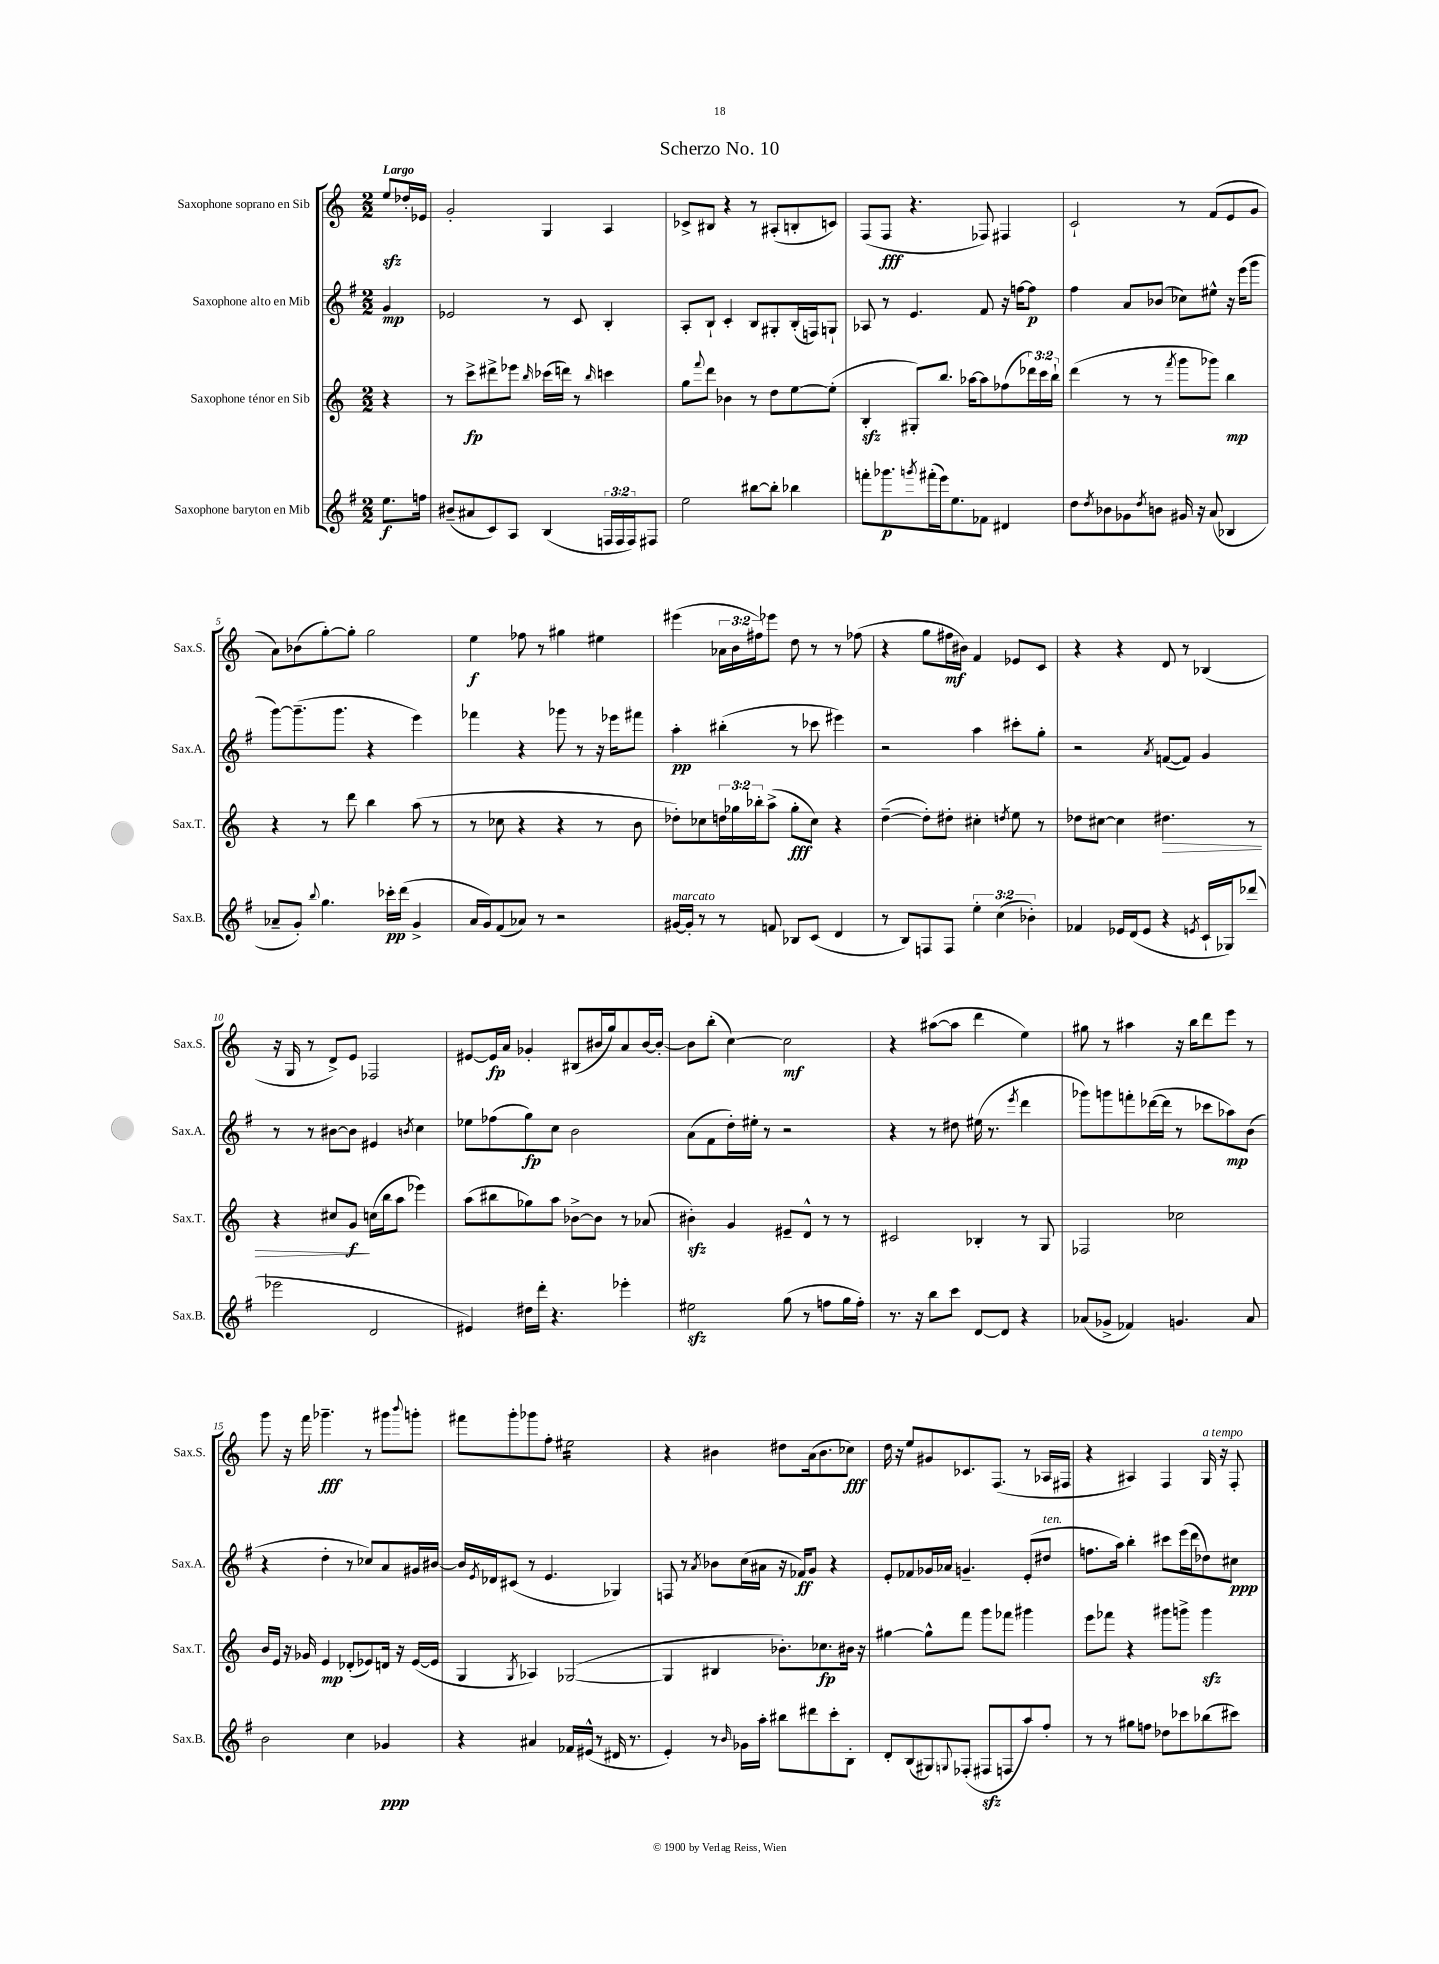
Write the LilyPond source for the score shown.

\header { title = "Scherzo No. 10" }
<<
\new StaffGroup <<
\new Staff = "s0" \with { instrumentName = "Saxophone soprano en Sib" shortInstrumentName = "Sax.S." } {
    \clef treble \key c \major \numericTimeSignature \time 2/2 \override Staff.TupletNumber.text = #tuplet-number::calc-fraction-text \partial 4 \tempo "Largo"
    e''8\sfz des''16-. ees'16 |
    g'2-. g4 a4 |
    ces'8-> bis8 r4 r8 ais8-.( b8-. c'8) |
    f8( f8\fff r4. fes8) fis4 |
    c'2-! r8 f'8( e'8 g'8 |
    a'8) bes'8( g''8~-.) g''8-. g''2 |
    e''4\f fes''8 r8 gis''4 eis''4 |
    eis'''4( \tuplet 3/2 { aes'16 b'16 fis''16) } ees'''8 d''8 r8 r8 fes''8( |
    r4 g''8 fis''16\mf bis'16) f'4 ees'8 c'8 |
    r4 r4 d'8 r8 bes4( |
    r16 g16 r8 d'8->) e'8 fes2 |
    eis'8~ eis'16\fp a'16 ges'4-. bis8( bis'16 g''16) a'8 bis'16~ bis'16~-. |
    bis'8 b''8-.( c''4~) c''2\mf |
    r4 ais''8~( ais''8 d'''4 e''4) |
    gis''8 r8 ais''4 r16 b''16 d'''8 e'''8 r8 |
    g'''8 r16 f'''16 ges'''4.--\fff r8 gis'''8 \appoggiatura { b'''8 } g'''8-. |
    fis'''8 g'''8-. ges'''8 f''8-. eis''2:16 |
    r4 bis'4 dis''8 a'16( bis'8. ces''8\fff) |
    d''16 r16 e''8 gis'8 ces'8. f8.( r8 aes16 fis16 |
    r4 ais4) f4 g16^\markup { \italic "a tempo" } r16 f8-. \bar "|." |
}
\new Staff = "s1" \with { instrumentName = "Saxophone alto en Mib" shortInstrumentName = "Sax.A." } {
    \clef treble \key g \major \numericTimeSignature \time 2/2 \partial 4
    g'4\mp |
    ees'2 r8 c'8 b4-. |
    a8-. b8-! c'4-. b8 gis8-. b16-.( f16) g8-! |
    aes8 r8 e'4. fis'8 r16 f''16~ f''8\p |
    fis''4 a'8 bes'8( ces''8) eis''8-^ r16 e'''16( g'''8 |
    g'''8~) g'''8.--( g'''8. r4 e'''4) |
    fes'''4 r4 ges'''8 r8 r16 ees'''16 fis'''8 |
    a''4-.\pp bis''4-.( r8 ces'''8 eis'''4) |
    r2 a''4 cis'''8-. g''8-. |
    r2 \acciaccatura { a'8 } f'8~( f'8) g'4 |
    r8 r8 bis'8~ bis'8 eis'4 \acciaccatura { b'8 } c''4 |
    ees''8 fes''8( g''8\fp) c''8 b'2 |
    a'8( fis'8 d''16-.) eis''16-. r8 r2 |
    r4 r8 dis''8 eis''16( r8. \acciaccatura { e'''8 } d'''4 |
    ges'''8) g'''8 f'''8-. des'''16~( des'''16 r8 ces'''8 aes''8\mp) b'8( |
    r4 d''4-. r8 ces''8) a'8 gis'16 bis'16~ |
    bis'16 \acciaccatura { e'8 } des'16 cis'8( r8 e'4. ges4) |
    f8 r8 \acciaccatura { a'8 } bes'8 c''16( ais'16 r16 fes'16\ff) g'8 r4 |
    e'8-. fes'8 ges'16 aes'16 g'4.-- e'8-.( dis''8^\markup { \italic "ten." } |
    f''8. a''16) b''4-. cis'''8 e'''16( d'''16 des''8) cis''8\ppp \bar "|." |
}
\new Staff = "s2" \with { instrumentName = "Saxophone ténor en Sib" shortInstrumentName = "Sax.T." } {
    \clef treble \key c \major \numericTimeSignature \time 2/2 \override Staff.TupletNumber.text = #tuplet-number::calc-fraction-text \partial 4
    r4 |
    r8 c'''8->\fp dis'''8-> ees'''8 \grace { b''16 } ces'''16( d'''16) r8 \grace { b''16 } c'''4 |
    g''8 \appoggiatura { f'''8 } d'''8 bes'4 r8 d''8 e''8~ e''8-.( |
    b4-.\sfz gis8-.) b''8. aes''16~ aes''8 fes''8( \tuplet 3/2 { des'''16) c'''16 b''16-! } |
    d'''4( r8 r8 \acciaccatura { f'''8 } g'''8 ges'''8) b''4\mp |
    r4 r8 d'''8 b''4 a''8( r8 |
    r8 ces''8 r4 r4 r8 b'8 |
    des''8-.) ces''8 \tuplet 3/2 { d''16 ges''16 bes''16-. } a''8->( ges''8-.\fff ces''8) r4 |
    d''4~--( d''8-.) dis''8-. cis''4-. \acciaccatura { d''8 } e''8 r8 |
    des''8 cis''8~ cis''4 dis''4.\> r8 |
    r4 cis''8 g'8\f\! c''16( b''16 a''8 ees'''4) |
    a''8( bis''8 ges''8) a''8 bes'8~-> bes'8 r8 aes'8( |
    bis'4-.\sfz) g'4 eis'8-- d'8-^ r8 r8 |
    cis'2 bes4-. r8 g8 |
    fes2 ces''2 |
    b'16 e'16 r16 ges'16 e'4\mp des'8-.( ees'8) d'16 r16 ees'16~( ees'16 |
    g4 \acciaccatura { g8 } aes4) ges2~( |
    ges4 bis4 bes'8.-.) ces''8.\fp bis'16 r16 |
    gis''4~ gis''8-^ f'''8 g'''8 fes'''8 gis'''4 |
    e'''8 fes'''8 r4 gis'''8 g'''8-> g'''4\sfz \bar "|." |
}
\new Staff = "s3" \with { instrumentName = "Saxophone baryton en Mib" shortInstrumentName = "Sax.B." } {
    \clef treble \key g \major \numericTimeSignature \time 2/2 \override Staff.TupletNumber.text = #tuplet-number::calc-fraction-text \partial 4
    e''8.\f f''16 |
    bis'8--( ais'8 c'8) a8 b4( \tuplet 3/2 { f16 f16 f16) } fis8 |
    e''2 bis''8~ bis''8-. bes''4 |
    f'''8-. ges'''8.\p \acciaccatura { g'''8 } fis'''16-.( e'''16) e''8. fes'8 dis'4 |
    d''8 \acciaccatura { d''8 } bes'8 ges'8 \acciaccatura { d''8 } b'8 gis'16 r16 a'8( bes4 |
    aes'8-- g'8-.) \appoggiatura { b''8 } g''4. ces'''16-.\pp d'''16( g'4-> |
    a'16 g'16) fis'8( aes'8) r8 r2 |
    gis'16~^\markup { \italic "marcato" } gis'16-. r8 r8 f'8 bes8 c'8( d'4 |
    r8 b8) f8 f8 \tuplet 3/2 { e''4-. c''4( bes'4-.) } |
    fes'4 ees'16 d'16( ees'8 r4 \acciaccatura { e'8 } c'16-! ges16) des'''8( |
    ees'''2 d'2 |
    eis'4) dis''16 d'''16-. r4. ees'''4-. |
    eis''2\sfz g''8( r8 f''8 g''16 f''16-.) |
    r8. r16 b''8 c'''8 d'8~ d'8 r4 |
    aes'8( ges'8-> fes'4) g'4. aes'8 |
    b'2 c''4 ges'4\ppp |
    r4 ais'4 fes'16 eis'16-^( r8 dis'16 r8. |
    e'4-.) r8 \grace { b'16 } ges'16 a''16-. bis''8 dis'''8 c'''8-. b8-. |
    d'8-. b8( gis8) \appoggiatura { g8 } fes8-.( fis8\sfz f8 a''8) fis''8-. |
    r8 r8 gis''8 f''8 des''8 ces'''8 bes''8( cis'''8) \bar "|." |
}
>>
>>
